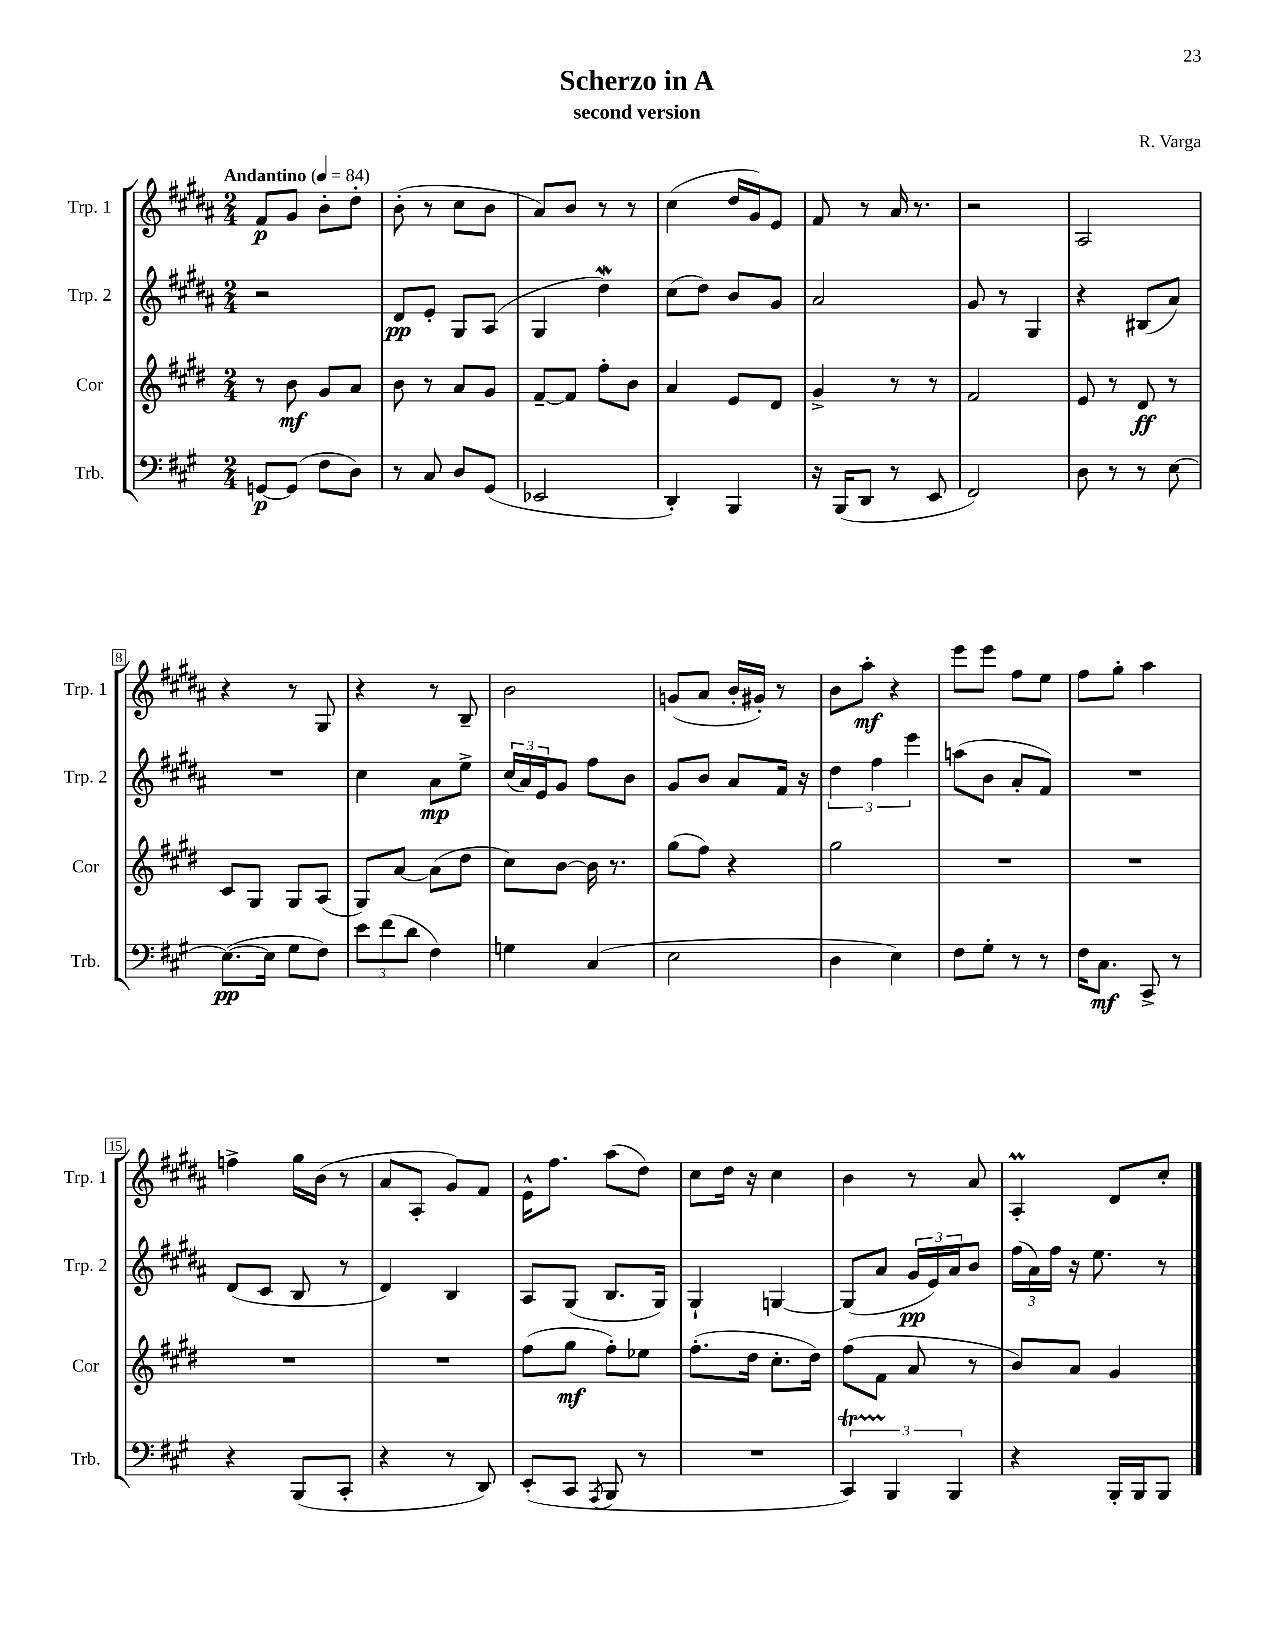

**kern	**dynam	**kern	**dynam	**kern	**dynam	**kern	**dynam
*part4	*part4	*part3	*part3	*part2	*part2	*part1	*part1
*staff4	*staff4	*staff3	*staff3	*staff2	*staff2	*staff1	*staff1
*I"Trb.	*	*I"Cor	*	*I"Trp. 2	*	*I"Trp. 1	*
*I'Trb.	*	*I'Cor	*	*I'Trp. 2	*	*I'Trp. 1	*
*clefF4	*	*clefG2	*	*clefG2	*	*clefG2	*
*k[f#c#g#]	*	*k[f#c#g#d#]	*	*k[f#c#g#d#a#]	*	*k[f#c#g#d#a#]	*
*M2/4	*	*M2/4	*	*M2/4	*	*M2/4	*
*MM84	*	*MM84	*	*MM84	*	*MM84	*
=1	=1	=1	=1	=1	=1	=1	=1
!	!	!	!	!	!	!LO:TX:a:B:t=Andantino	!
[8GGn/L	p	8r	.	2r	.	8f#/L	p
(8GG/J]	.	8b\	mf	.	.	8g#/J	.
8F#\L	.	8g#/L	.	.	.	8b'\L	.
8D\J)	.	8a/J	.	.	.	8dd#'\J	.
=2	=2	=2	=2	=2	=2	=2	=2
8r	.	8b\	.	8d#/L	pp	(8b'\	.
8C#/	.	8r	.	8e'/J	.	8r	.
8D/L	.	8a/L	.	8G#/L	.	8cc#\L	.
(8GG#/J	.	8g#/J	.	(8A#/J	.	8b\J	.
=3	=3	=3	=3	=3	=3	=3	=3
2EE-X/	.	[8f#~/L	.	4G#/	.	8a#/L)	.
.	.	8f#/J]	.	.	.	8b/J	.
.	.	8ff#'\L	.	4dd#W\)	.	8r	.
.	.	8b\J	.	.	.	8r	.
=4	=4	=4	=4	=4	=4	=4	=4
4DD'/)	.	4a/	.	(8cc#\L	.	(4cc#\	.
.	.	.	.	8dd#\J)	.	.	.
4BBB/	.	8e/L	.	8b/L	.	16dd#/LL	.
.	.	.	.	.	.	16g#/J)	.
.	.	8d#/J	.	8g#/J	.	8e/J	.
=5	=5	=5	=5	=5	=5	=5	=5
16r	.	4g#^/	.	2a#/	.	8f#/	.
(16BBB/KL	.	.	.	.	.	.	.
8DD/J	.	.	.	.	.	8r	.
8r	.	8r	.	.	.	16a#/	.
.	.	.	.	.	.	8.r	.
8EE/	.	8r	.	.	.	.	.
=6	=6	=6	=6	=6	=6	=6	=6
2FF#/)	.	2f#/	.	8g#/	.	2r	.
.	.	.	.	8r	.	.	.
.	.	.	.	4G#/	.	.	.
=7	=7	=7	=7	=7	=7	=7	=7
8D\	.	8e/	.	4r	.	2A#/	.
8r	.	8r	.	.	.	.	.
8r	.	8d#/	ff	(8B#X/L	.	.	.
[8E\	.	8r	.	8a#/J)	.	.	.
!!LO:LB:g=z
=8	=8	=8	=8	=8	=8	=8	=8
(8.E\L_	pp	8c#/L	.	2r	.	4r	.
.	.	8G#/J	.	.	.	.	.
16E\Jk]	.	.	.	.	.	.	.
8G#\L	.	8G#/L	.	.	.	8r	.
8F#\J)	.	(8A/J	.	.	.	8G#/	.
=9	=9	=9	=9	=9	=9	=9	=9
12e\L	.	8G#/L)	.	4cc#\	.	4r	.
(12f#\	.	.	.	.	.	.	.
.	.	[8a/J	.	.	.	.	.
12d\J	.	.	.	.	.	.	.
4F#\)	.	(8a\L]	.	8a#\L	mp	8r	.
.	.	8dd#\J	.	8ee^\J	.	8B~/	.
=10	=10	=10	=10	=10	=10	=10	=10
4Gn\	.	8cc#\L)	.	(24cc#/LL	.	2b\	.
.	.	.	.	24a#/)	.	.	.
.	.	.	.	24e/J	.	.	.
.	.	[8b\J	.	8g#/J	.	.	.
(4C#/	.	16b\]	.	8ff#\L	.	.	.
.	.	8.r	.	.	.	.	.
.	.	.	.	8b\J	.	.	.
=11	=11	=11	=11	=11	=11	=11	=11
2E\	.	(8gg#\L	.	8g#/L	.	(8gn/L	.
.	.	8ff#\J)	.	8b/J	.	8a#/J	.
.	.	4r	.	8a#/L	.	16b'/LL	.
.	.	.	.	.	.	16g#X'/JJ)	.
.	.	.	.	16f#/Jk	.	8r	.
.	.	.	.	16r	.	.	.
=12	=12	=12	=12	=12	=12	=12	=12
4D\	.	2gg#\	.	6dd#\	.	8b\L	.
.	.	.	.	.	.	8aa#'\J	mf
.	.	.	.	6ff#\	.	.	.
4E\)	.	.	.	.	.	4r	.
.	.	.	.	6eee\	.	.	.
=13	=13	=13	=13	=13	=13	=13	=13
8F#\L	.	2r	.	(8aan\L	.	8eee\L	.
8G#'\J	.	.	.	8b\J	.	8eee\J	.
8r	.	.	.	8a#'/L	.	8ff#\L	.
8r	.	.	.	8f#/J)	.	8ee\J	.
=14	=14	=14	=14	=14	=14	=14	=14
16F#\KL	.	2r	.	2r	.	8ff#\L	.
8.C#\J	mf	.	.	.	.	.	.
.	.	.	.	.	.	8gg#'\J	.
8CC#^/	.	.	.	.	.	4aa#\	.
8r	.	.	.	.	.	.	.
!!LO:LB:g=z
=15	=15	=15	=15	=15	=15	=15	=15
4r	.	2r	.	(8d#/L	.	4ffn^\	.
.	.	.	.	8c#/J	.	.	.
(8BBB/L	.	.	.	8B/	.	16gg#\LL	.
.	.	.	.	.	.	(16b\JJ	.
8CC#'/J	.	.	.	8r	.	8r	.
=16	=16	=16	=16	=16	=16	=16	=16
4r	.	2r	.	4d#/)	.	8a#/L	.
.	.	.	.	.	.	8A#'/J	.
8r	.	.	.	4B/	.	8g#/L)	.
8DD/)	.	.	.	.	.	8f#/J	.
=17	=17	=17	=17	=17	=17	=17	=17
(8EE'/L	.	(8ff#\L	.	8A#/L	.	16e^^\KL	.
.	.	.	.	.	.	8.ff#\J	.
8CC#/J	.	8gg#\J	mf	(8G#/J	.	.	.
8qAAA/	.	.	.	.	.	.	.
8BBB/	.	8ff#'\L)	.	8.B/L	.	(8aa#\L	.
8r	.	8ee-X\J	.	.	.	8dd#\J)	.
.	.	.	.	16G#/Jk)	.	.	.
=18	=18	=18	=18	=18	=18	=18	=18
2r	.	(8.ff#'\L	.	4G#`/	.	8cc#\L	.
.	.	.	.	.	.	16dd#\Jk	.
.	.	16dd#\Jk	.	.	.	16r	.
.	.	8.cc#'\L	.	[4Gn/	.	4cc#\	.
.	.	16dd#\Jk)	.	.	.	.	.
=19	=19	=19	=19	=19	=19	=19	=19
6CC#t/)	.	(8ff#\L	.	(8G/L]	.	4b\	.
.	.	8f#\J	.	8a#/J	.	.	.
6BBB/	.	.	.	.	.	.	.
.	.	8a/	.	24g#/LL	pp	8r	.
.	.	.	.	24e/)	.	.	.
6BBB/	.	.	.	24a#/J	.	.	.
.	.	8r	.	8b/J	.	8a#/	.
=20	=20	=20	=20	=20	=20	=20	=20
4r	.	8b/L)	.	(24ff#\LL	.	4A#m'/	.
.	.	.	.	24a#\)	.	.	.
.	.	.	.	24ff#\JJ	.	.	.
.	.	8a/J	.	16r	.	.	.
.	.	.	.	8.ee\	.	.	.
16BBB'/LL	.	4g#/	.	.	.	8d#/L	.
16BBB/J	.	.	.	.	.	.	.
8BBB/J	.	.	.	8r	.	8cc#'/J	.
==	==	==	==	==	==	==	==
*-	*-	*-	*-	*-	*-	*-	*-
